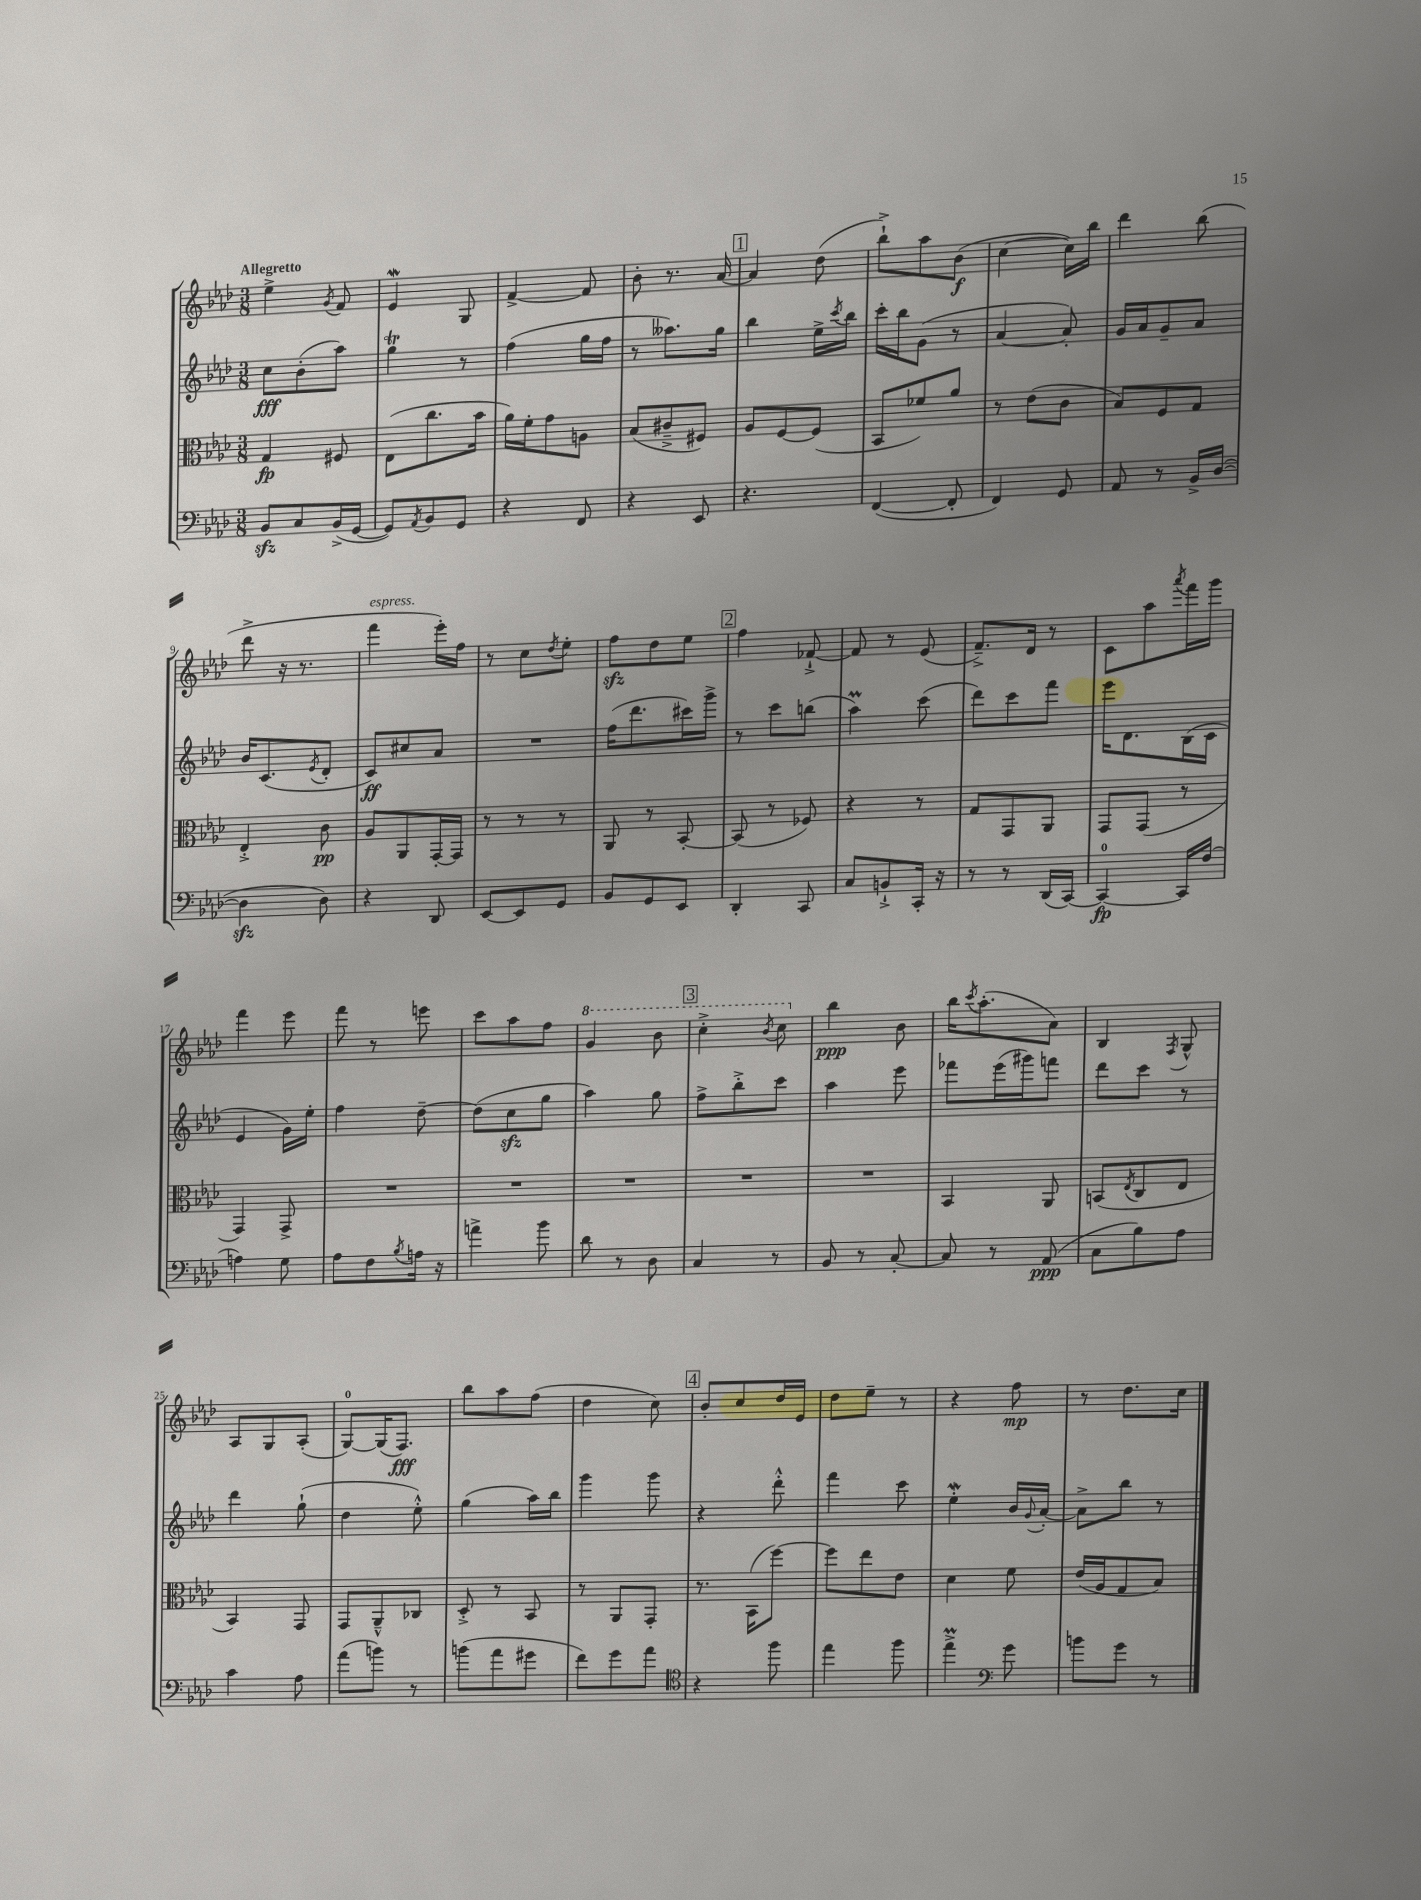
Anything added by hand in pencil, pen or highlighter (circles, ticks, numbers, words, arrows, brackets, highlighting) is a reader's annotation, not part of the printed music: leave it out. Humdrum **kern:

**kern	**dynam	**kern	**dynam	**kern	**dynam	**kern	**dynam
*part4	*part4	*part3	*part3	*part2	*part2	*part1	*part1
*staff4	*staff4	*staff3	*staff3	*staff2	*staff2	*staff1	*staff1
*clefF4	*	*clefC3	*	*clefG2	*	*clefG2	*
*k[b-e-a-d-]	*	*k[b-e-a-d-]	*	*k[b-e-a-d-]	*	*k[b-e-a-d-]	*
*M3/8	*	*M3/8	*	*M3/8	*	*M3/8	*
=1	=1	=1	=1	=1	=1	=1	=1
!	!	!	!	!	!	!LO:TX:a:B:t=Allegretto	!
8BB-zz/L	.	4G/	fp	8cc\L	fff	4ee-^\	.
8C/	.	.	.	(8b-'\	.	.	.
.	.	.	.	.	.	8qg/	.
(16BB-^/L	.	8F#X/	.	8aa-\J)	.	8f/	.
[16GG/JJ	.	.	.	.	.	.	.
=2	=2	=2	=2	=2	=2	=2	=2
8GG/L])	.	(8E-\L	.	4ggt\	.	4e-W/	.
8qAA-/	.	.	.	.	.	.	.
8BB-/	.	8.cc\	.	.	.	.	.
8GG/J	.	.	.	8r	.	8G/	.
.	.	16b-\Jk	.	.	.	.	.
=3	=3	=3	=3	=3	=3	=3	=3
4r	.	16a-\LL)	.	(4ff\	.	[4f^/	.
.	.	16f'\J	.	.	.	.	.
.	.	8g\	.	.	.	.	.
8FF/	.	8An\J	.	16gg\LL	.	8f/]	.
.	.	.	.	16ff\JJ	.	.	.
=4	=4	=4	=4	=4	=4	=4	=4
4r	.	(8B-/L	.	8r	.	8b-'\	.
.	.	8c#X~^/	.	8.aa--X\L)	.	8.r	.
8EE-/	.	8F#X/J)	.	.	.	.	.
.	.	.	.	16gg\Jk	.	[16a-/	.
!!LO:REH:place=s1:t=1
=5	=5	=5	=5	=5	=5	=5	=5
4.r	.	8A-/L	.	4bb-\	.	4a-/]	.
.	.	[8F/	.	.	.	.	.
.	.	(8F/J]	.	16ee-^\LL	.	(8dd-\	.
.	.	.	.	8qccc/	.	.	.
.	.	.	.	16bb-\JJ	.	.	.
=6	=6	=6	=6	=6	=6	=6	=6
([4FF/	.	8BB-/L	.	16ccc'\LL	.	8bb-`^\L)	.
.	.	.	.	16bb-\J	.	.	.
.	.	8f-X/)	.	(8g\J	.	8aa-\	.
8FF'/]	.	8a-/J	.	8r	.	(8b-\J	f
=7	=7	=7	=7	=7	=7	=7	=7
4FF/)	.	8r	.	[4a-/	.	[4cc\	.
.	.	(8e-\L	.	.	.	.	.
8GG/	.	8c\J	.	8a-'/])	.	16cc\LL])	.
.	.	.	.	.	.	16bb-\JJ	.
=8	=8	=8	=8	=8	=8	=8	=8
8AA-/	.	8B-/L)	.	16g/LL	.	4ddd-\	.
.	.	.	.	16a-/J	.	.	.
8r	.	8F/	.	8g~/	.	.	.
16BB-^/LL	.	8G/J	.	8a-/J	.	(8bb-\	.
([16D-/JJ	.	.	.	.	.	.	.
!!LO:LB:g=z
=9	=9	=9	=9	=9	=9	=9	=9
4D-zz\]	.	4E-'^/	.	16b-/KL	.	8ddd-^\	.
.	.	.	.	(8.c/	.	.	.
.	.	.	.	.	.	16r	.
.	.	.	.	.	.	8.r	.
.	.	.	.	8qe-/	.	.	.
8D-\)	.	8c\	pp	8d-'/J	.	.	.
=10	=10	=10	=10	=10	=10	=10	=10
!	!	!	!	!	!	!LO:TX:a:i:t=espress.	!
4r	.	8A-/L	.	8c/L)	ff	4fff\	.
.	.	8AA-/	.	8cc#X/	.	.	.
8DD-/	.	[16GG'/L	.	8a-/J	.	16eee-'\LL)	.
.	.	16GG/JJ]	.	.	.	16ff\JJ	.
=11	=11	=11	=11	=11	=11	=11	=11
[8EE-/L	.	8r	.	4.r	.	8r	.
8EE-/]	.	8r	.	.	.	8cc\L	.
.	.	.	.	.	.	8qdd-/	.
8GG/J	.	8r	.	.	.	8ee-'\J	.
=12	=12	=12	=12	=12	=12	=12	=12
8BB-/L	.	8AA-/	.	(16ff\KL	.	8ffzz\L	.
.	.	.	.	8.ddd-\	.	.	.
8GG/	.	8r	.	.	.	8dd-\	.
8EE-/J	.	[8BB-'/	.	16ccc#X\L)	.	8ee-\J	.
.	.	.	.	16ggg^\JJ	.	.	.
!!LO:REH:place=s1:t=2
=13	=13	=13	=13	=13	=13	=13	=13
4DD-'/	.	(8BB-/]	.	8r	.	4ff\	.
.	.	8r	.	8ccc\L	.	.	.
8CC/	.	8F-X/)	.	(8bbn\J	.	[8f-X`^/	.
=14	=14	=14	=14	=14	=14	=14	=14
8C/L	.	4r	.	4aa-M\)	.	8f-/]	.
8BBn`^/	.	.	.	.	.	8r	.
16CC'/Jk	.	8r	.	(8ccc\	.	(8e-/	.
16r	.	.	.	.	.	.	.
=15	=15	=15	=15	=15	=15	=15	=15
8r	.	8G/L	.	8ddd-\L)	.	8.f~^/L)	.
8r	.	8GG/	.	8ccc\	.	.	.
.	.	.	.	.	.	16d-/Jk	.
(16DD-/LL	.	8AA-/J	.	8fff\J	.	8r	.
[16CC/JJ)	.	.	.	.	.	.	.
=16	=16	=16	=16	=16	=16	=16	=16
4CC/_	fp	8GG/L	.	16eee-\KL	.	8c\L	.
.	.	.	.	8.d-\	.	.	.
.	.	(8GG/J	.	.	.	8aa-\	.
.	.	.	.	.	.	8qaaa-/	.
16CC/LL]	.	8r	.	(16B-\L	.	16fff\L	.
(16F/JJ	.	.	.	16c\JJ	.	16ggg\JJ	.
!!LO:LB:g=z
=17	=17	=17	=17	=17	=17	=17	=17
4An\)	.	4GG/)	.	4e-/	.	4fff\	.
8G\	.	8GG^/	.	16g\LL)	.	8eee-\	.
.	.	.	.	16ee-'\JJ	.	.	.
=18	=18	=18	=18	=18	=18	=18	=18
8A-\L	.	4.r	.	4ff\	.	8fff\	.
8F\	.	.	.	.	.	8r	.
8qB-/	.	.	.	.	.	.	.
16An\Jk	.	.	.	[8dd-~\	.	8eeen\	.
16r	.	.	.	.	.	.	.
=19	=19	=19	=19	=19	=19	=19	=19
4an^\	.	4.r	.	(8dd-\L]	.	8ccc\L	.
.	.	.	.	8cczz\	.	8aa-\	.
8b-\	.	.	.	8gg\J	.	8ff\J	.
=20	=20	=20	=20	=20	=20	=20	=20
*	*	*	*	*	*	*8va	*
8d-\	.	4.r	.	4aa-\)	.	4gg/	.
8r	.	.	.	.	.	.	.
8D-\	.	.	.	8gg\	.	8bb-\	.
!!LO:REH:place=s1:t=3
=21	=21	=21	=21	=21	=21	=21	=21
4C/	.	4.r	.	8ff^\L	.	4ccc'^\	.
.	.	.	.	8bb-'^\	.	.	.
.	.	.	.	.	.	8qbb-/	.
8r	.	.	.	8ccc\J	.	8ccc\	.
=22	=22	=22	=22	=22	=22	=22	=22
*	*	*	*	*	*	*X8va	*
8BB-/	.	4.r	.	4aa-\	.	4bb-\	ppp
8r	.	.	.	.	.	.	.
[8C'/	.	.	.	8eee-\	.	8b-\	.
=23	=23	=23	=23	=23	=23	=23	=23
8C/]	.	4BB-/	.	8fff-X\L	.	16bb-\KL	.
.	.	.	.	.	.	8qccc/	.
.	.	.	.	.	.	(8.aa-'\	.
8r	.	.	.	(16eee-\L	.	.	.
.	.	.	.	16ggg#X\J)	.	.	.
(8AA-/	ppp	8AA-/	.	8fffn\J	.	8a-\J)	.
=24	=24	=24	=24	=24	=24	=24	=24
8C\L	.	(8BBn/L	.	8ddd-\L	.	4B-/	.
.	.	8qE-/	.	.	.	.	.
8B-\)	.	8C/	.	8ccc\J	.	.	.
.	.	.	.	.	.	8qF/	.
8A-\J	.	8E-/J	.	8r	.	8G^^/	.
!!LO:LB:g=z
=25	=25	=25	=25	=25	=25	=25	=25
4c\	.	4BB-/)	.	4ddd-\	.	8A-/L	.
.	.	.	.	.	.	8G/	.
8A-\	.	8GG/	.	(8gg`\	.	(8A-'/J	.
=26	=26	=26	=26	=26	=26	=26	=26
(8a-\L	.	8GG/L	.	4dd-\	.	[8G/L)	.
8bn\J)	.	8AA-~^^/	.	.	.	(16G/K]	.
.	.	.	.	.	.	8.F/J)	fff
8r	.	8C-X/J	.	8ee-'^^\)	.	.	.
=27	=27	=27	=27	=27	=27	=27	=27
(8bn\L	.	8D-'^/	.	(4gg\	.	8bb-\L	.
8a-\	.	8r	.	.	.	8aa-\	.
8g#X\J	.	8BB-/	.	16aa-\LL)	.	(8ff\J	.
.	.	.	.	16bb-\JJ	.	.	.
=28	=28	=28	=28	=28	=28	=28	=28
8f\L)	.	8r	.	4ggg\	.	4dd-\	.
8g\	.	8AA-/L	.	.	.	.	.
8a-\J	.	8GG'/J	.	8ggg\	.	8cc\)	.
!!LO:REH:place=s1:t=4
=29	=29	=29	=29	=29	=29	=29	=29
*clefC4	*	*	*	*	*	*	*
4r	.	8.r	.	4r	.	8b-'/L	.
.	.	.	.	.	.	8cc/	.
.	.	(16BB-\KL	.	.	.	.	.
8ff\	.	[8ff\J)	.	8ddd-'^^\	.	16dd-/L	.
.	.	.	.	.	.	16e-/JJ	.
=30	=30	=30	=30	=30	=30	=30	=30
4ee-\	.	8ff\L]	.	4fff\	.	8dd-\L	.
.	.	8ee-\	.	.	.	8ee-~\J	.
8ff\	.	8e-\J	.	8ccc\	.	8r	.
=31	=31	=31	=31	=31	=31	=31	=31
4ee-M^\	.	4d-\	.	4ee-W'\	.	4r	.
*clefF4	*	*	*	*	*	*	*
8g\	.	8f\	.	16b-/LL	.	8ff\	mp
.	.	.	.	8qqg/	.	.	.
.	.	.	.	[16a-'/JJ	.	.	.
=32	=32	=32	=32	=32	=32	=32	=32
8bn\L	.	(16e-/LL	.	8a-^\L]	.	8r	.
.	.	16A-/J	.	.	.	.	.
8g\J	.	8G/	.	8bb-\J	.	8.dd-\L	.
8r	.	8B-/J)	.	8r	.	.	.
.	.	.	.	.	.	16cc\Jk	.
==	==	==	==	==	==	==	==
*-	*-	*-	*-	*-	*-	*-	*-
